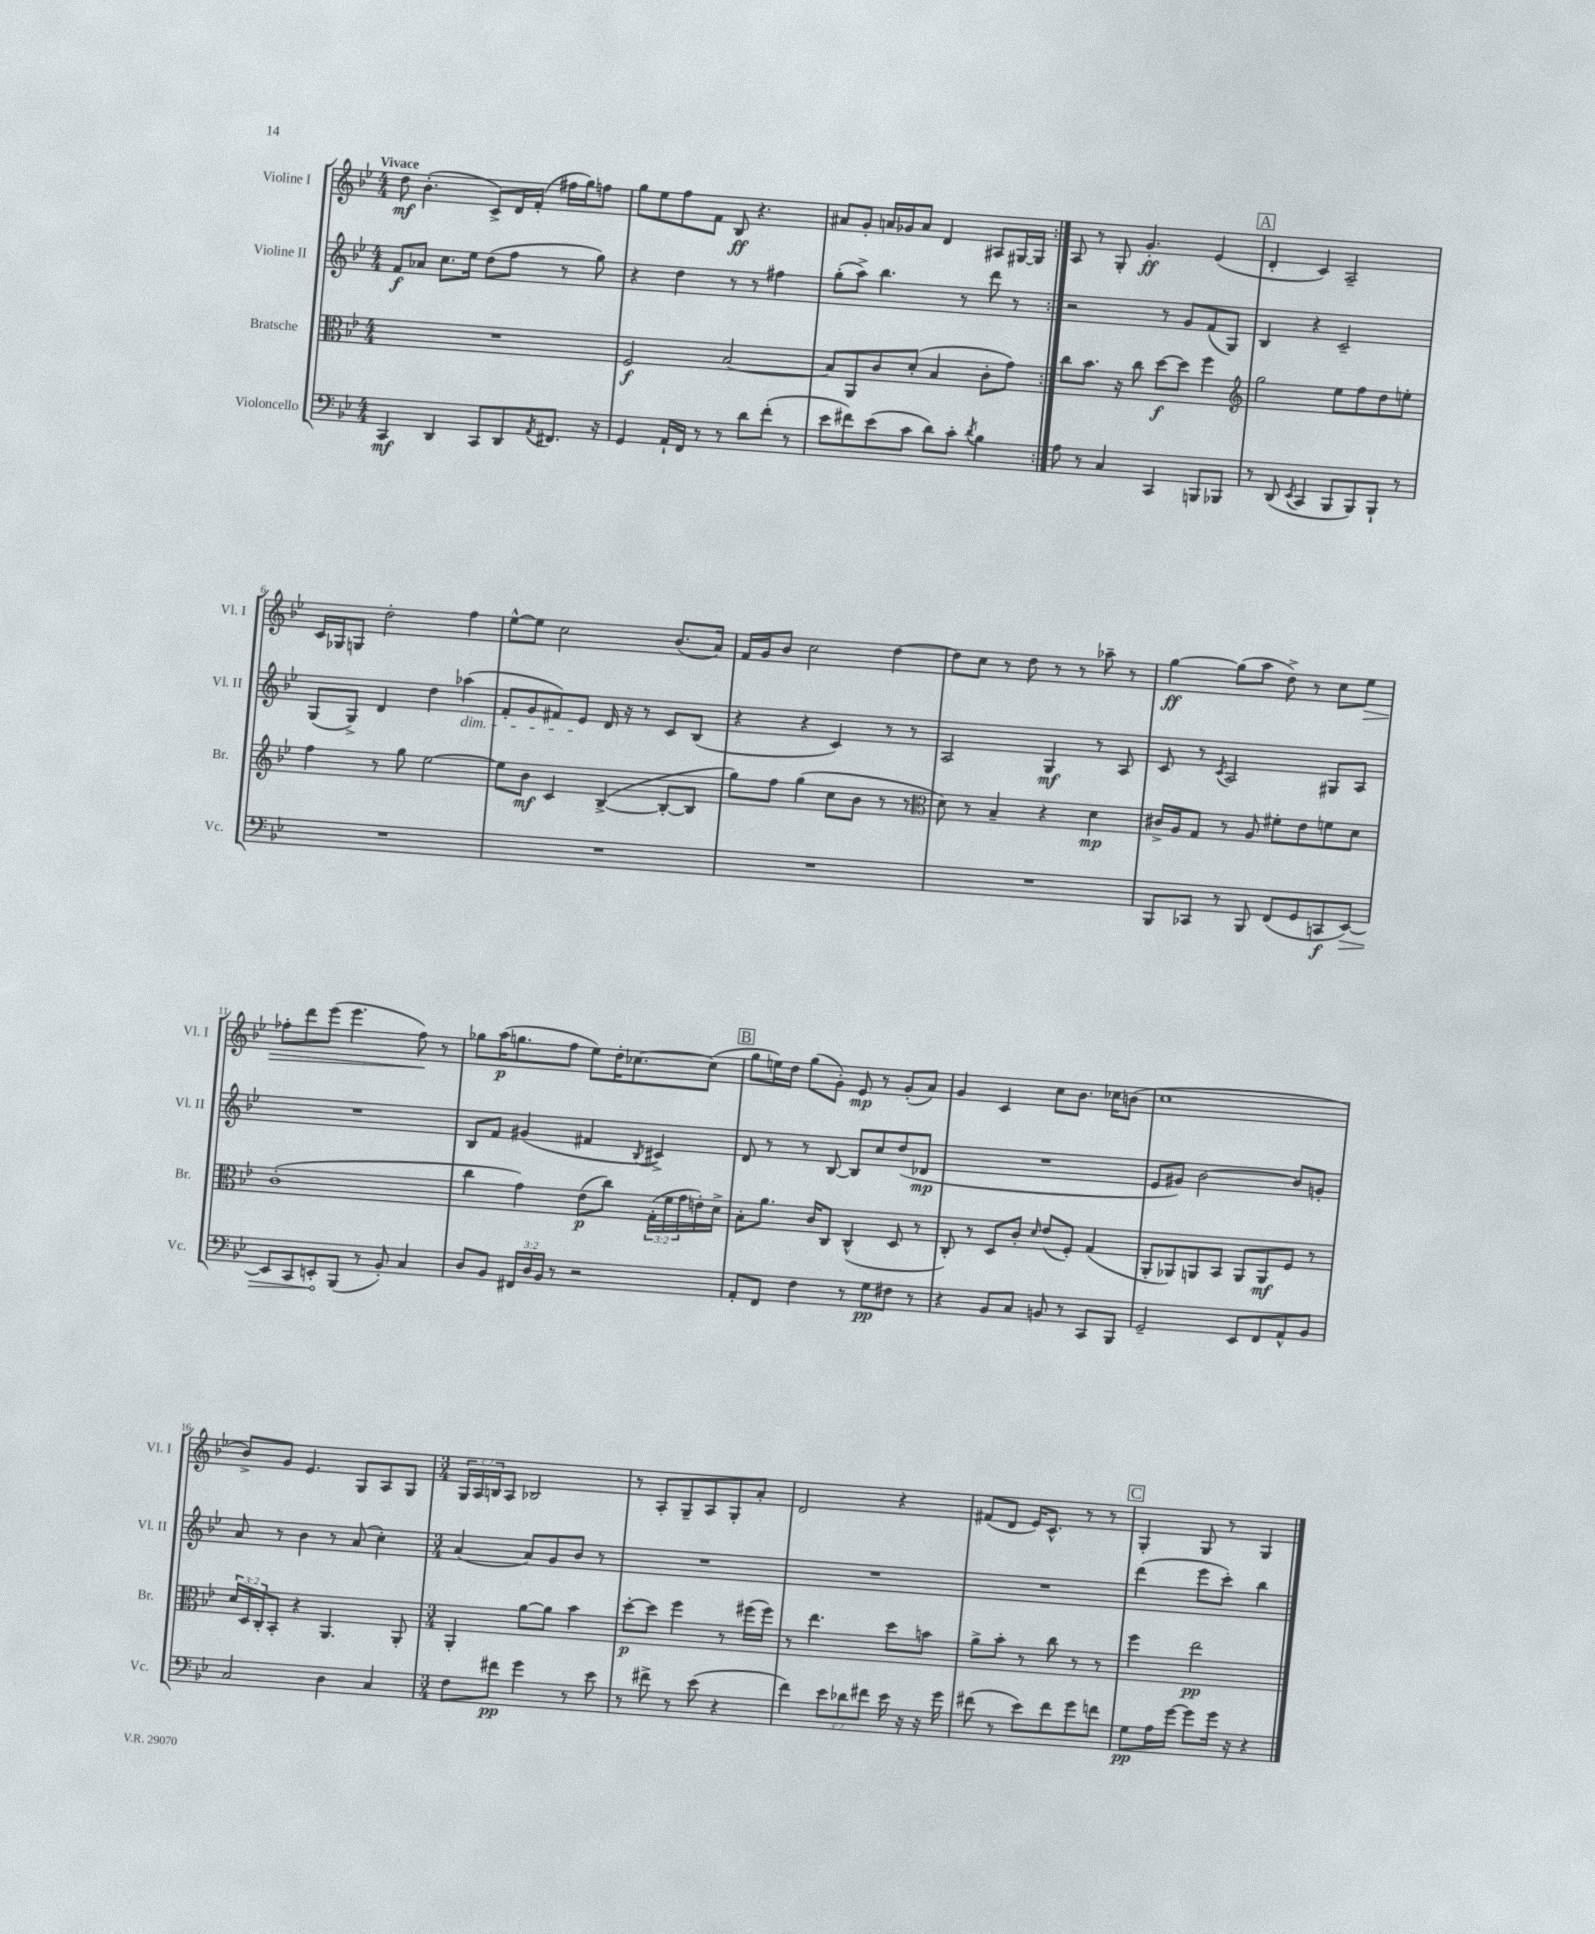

**kern	**kern	**kern	**kern
*staff4	*staff3	*staff2	*staff1
*clefF4	*clefC3	*clefG2	*clefG2
*k[b-e-]	*k[b-e-]	*k[b-e-]	*k[b-e-]
*M4/4	*M4/4	*M4/4	*M4/4
4CC/	1r	8f/L	8dd\
.	.	8a-/J	(4.b-'\
4DD/	.	8.cc\L	.
.	.	16ee-\Jk	.
8CC/L	.	(8dd\L	8c^/L)
8DD/	.	8ff\J	16d/L
.	.	.	(16f'/JJ
8qAA/	.	.	.
8.FF#/J	.	8r	16ff#\LL
.	.	.	16gg\J)
.	.	8gg\)	8ff\J
16r	.	.	.
=	=	=	=
4GG/	2F/	4r	8gg\L
.	.	.	8ee-\
16AA`/LL	.	4dd\	8ff\
16FF/JJ	.	.	.
8r	.	.	8f\J
8r	[2B-/	8r	8B-/
8d\L	.	8r	4.r
(8f'\J	.	4ff#\	.
8r	.	.	.
=	=	=	=
8e-\L	8B-/]L	(8gg'\L	8a#/L
8f#\)	8AA/	8aa^\J)	8g'/J
(8e-\	8c/	4.bb-\	16a/LL
.	.	.	16g-/J
8c\J	(8d'/J	.	8a/J
8d\L)	4B-/	.	4d/
8c'\J	.	8r	.
8qd/	.	.	.
4B-\	8c'\L	8ddd\	8A#/L
.	8g\J)	8r	[16G#/L
.	.	.	16G#/]JJ
=:|!	=:|!	=:|!	=:|!
8A\	8cc\L	2r	8A/
8r	8.b-\J	.	8r
4C/	.	.	8G'/
.	16r	.	.
.	8cc\	.	4.g'/
4CC/	[8dd\L	8r	.
.	8dd\]J	8g/L	.
8BBB/L	4ff\	(8f/	(4e-/
8BBB-/J	.	8G/J)	.
=	=	=	=
*	*clefG2	*	*
8r	2gg\	4B-/	4d'/
(8DD/	.	.	.
8qEE-/	.	.	.
4CC/	.	4r	4c/)
8BBB-/L	8ee-\L	2c~/	2A~/
8BBB-/)	8ff\	.	.
8BBB-`/J	8dd\	.	.
8r	8ee'\J	.	.
=	=	=	=
1r	4ff\	(8G/L	16c/LL
.	.	.	16G-/J
.	.	8G^/J)	8G/J
.	8r	4d/	2dd'\
.	8gg\	.	.
.	[2ee-\	4dd\	.
.	.	(4aa-\	4ff\
=	=	=	=
1r	8ee-\]L	8f'/L	[8ee-^^\L
.	8b-\J	8g/	8ee-\]J
.	4c/	8f#/)	2cc\
.	.	8e-/J	.
.	([4B-^/	16d/	.
.	.	16r	.
.	.	8r	.
.	8B-'/_L	8c/L	(8.b-/L
.	8B-/]J	(8B-/J	.
.	.	.	16a/Jk)
=	=	=	=
1r	8gg\L)	4r	16f/LL
.	.	.	16g/J
.	8ff\J	.	8b-/J
.	(4gg\	4r	2cc\
.	8cc\L	4c/)	.
.	8b-\J	.	.
.	8r	8r	[4dd\
.	8r	8r	.
=	=	=	=
*	*clefC3	*	*
1r	8d\)	2A/	8dd\]L
.	8r	.	8cc\J
.	4B-~/	.	8r
.	.	.	8dd\
.	4r	4G/	8r
.	.	.	8r
.	4d\	8r	8aa-~\
.	.	8A/	8r
=	=	=	=
8BBB-/L	16c#^/LL	8c/	[4gg\
.	16A/J	.	.
8CC-/J	8G/J	8r	.
.	.	8qc/	.
8r	8r	2A/	(8gg\]L
8BBB-/	8A/	.	8aa\J
(8FF/L	8f#'\L	.	8dd^\)
8GG/	8e-\	.	8r
8CC/	8f\	8G#/L	8cc\L
[8EE-/J)	8d\J	8A/J	8ee-\J
=	=	=	=
8EE-/]L	(1c'	1r	8ff-'\L
8CC/	.	.	8ddd\
8EE'/	.	.	(8eee-\J
(8BBB-/J	.	.	4.eee-\
8r	.	.	.
8BB-'/)	.	.	.
4C/	.	.	8ff-\)
.	.	.	8r
=	=	=	=
8D/L	4cc\	8B-/L	8gg-\L
8BB-/J	.	8f/J	(16aa\K
.	.	.	8.gg\
24FF#/LL	4g\)	(4g#/	.
24D/	.	.	.
24BB-/JJ	.	.	.
8r	.	.	8ff\J
2r	(8e-\L	4f#/	8ee-\L)
.	8cc\J)	.	16dd'\K
.	.	.	[8.cc-\
.	.	8qB-/	.
.	(24G'\LL	4c#^/)	.
.	24f\	.	.
.	24g\	.	.
.	16e'\)	.	(8cc-\]J
.	16d^\JJ	.	.
=	=	=	=
8AA'/L	8B-'\L	8d/	8gg\L
8FF/J	8.a\J	8r	16ee\L)
.	.	.	16dd\JJ
4F\	.	8r	(8gg\L
.	16c/LK	.	.
.	8C/J	[8B-/	8g'\J)
8r	(4C^^/	8B-/]L	8e-/
8G\L	.	8cc/	8r
8F#\J	8D/	(8dd/	(8g'/L
8r	8r	8d-/J	8a/J)
=	=	=	=
4r	8C'/)	1r	4g/
.	8r	.	.
8BB-/L	8D/L	.	4c/
8C/J	8c'/J	.	.
.	16qqd/	.	.
8BB/	(8e-/L	.	8cc\L
8r	8F'/J)	.	8.b-\J
8CC/L	(4G/	.	.
.	.	.	16cc-\LK
8BBB-/J	.	.	(8b\J
=	=	=	=
2GG~/	8AA'/L	8e-/L	1cc
.	8AA-/)	8g#/J)	.
.	8AA/	[2b-\	.
.	8BB-/J	.	.
8EE-/L	8AA/L	.	.
8FF/	8AA/	.	.
8AA^^/	8F/J	8b-/]L	.
8BB-/J	8r	8g'/J	.
=	=	=	=
2C/	24d/LL	8a/	8b-^/L)
.	24D/	.	.
.	24C'/J	.	.
.	8BB-'/J	8r	8g/J
.	4r	4b-\	4.e-/
4D\	4.AA/	8r	.
.	.	(8a/	8G/L
4C/	.	4cc'\)	8A/
.	8AA'/	.	8G/J
=	=	=	=
*M3/4	*M3/4	*M3/4	*M3/4
8F\L	4AA'/	(4a/	24G/LL
.	.	.	24A/
.	.	.	24B/J
8f#\J	.	.	8A/J
4g\	[8a\L	8a/L)	2B-/
.	8a\]J	8g/	.
8r	4b-\	8b-/J	.
8e-\	.	8r	.
=	=	=	=
8r	[8dd'\L	2.r	8r
8f#^\	8dd\]J	.	8A'/L
8r	4ff\	.	8G~/
(8e-\	.	.	8A/
4r	8r	.	8G'/
.	(16ff#\LL	.	8a'/J
.	16ff#\JJ)	.	.
=	=	=	=
4f\)	8r	2.r	2d/
.	4.ee-\	.	.
12e-\L	.	.	.
12d-\	.	.	.
12f#\J	.	.	.
16e-\	8dd\L	.	4r
16r	.	.	.
16r	8b\J	.	.
16g\	.	.	.
=	=	=	=
(8f#\	8a^\L	2.r	(8f#/L
8r	8b-'\J	.	8d/J
8e-\L)	8r	.	16e-/LK)
.	.	.	8.c^^/J
8f#\	8cc\	.	.
8g\	8r	.	8r
8f\J	8r	.	8r
=	=	=	=
8G\L	4ff\	(4ddd\	4G'/
16A\L	.	.	.
[16g\JJ	.	.	.
8g\]L	2ee-\	8eee-\L	8G/
16g\Jk	.	8ccc'\J)	8r
16r	.	.	.
4r	.	4bb-\	4G/
==	==	==	==
*-	*-	*-	*-
